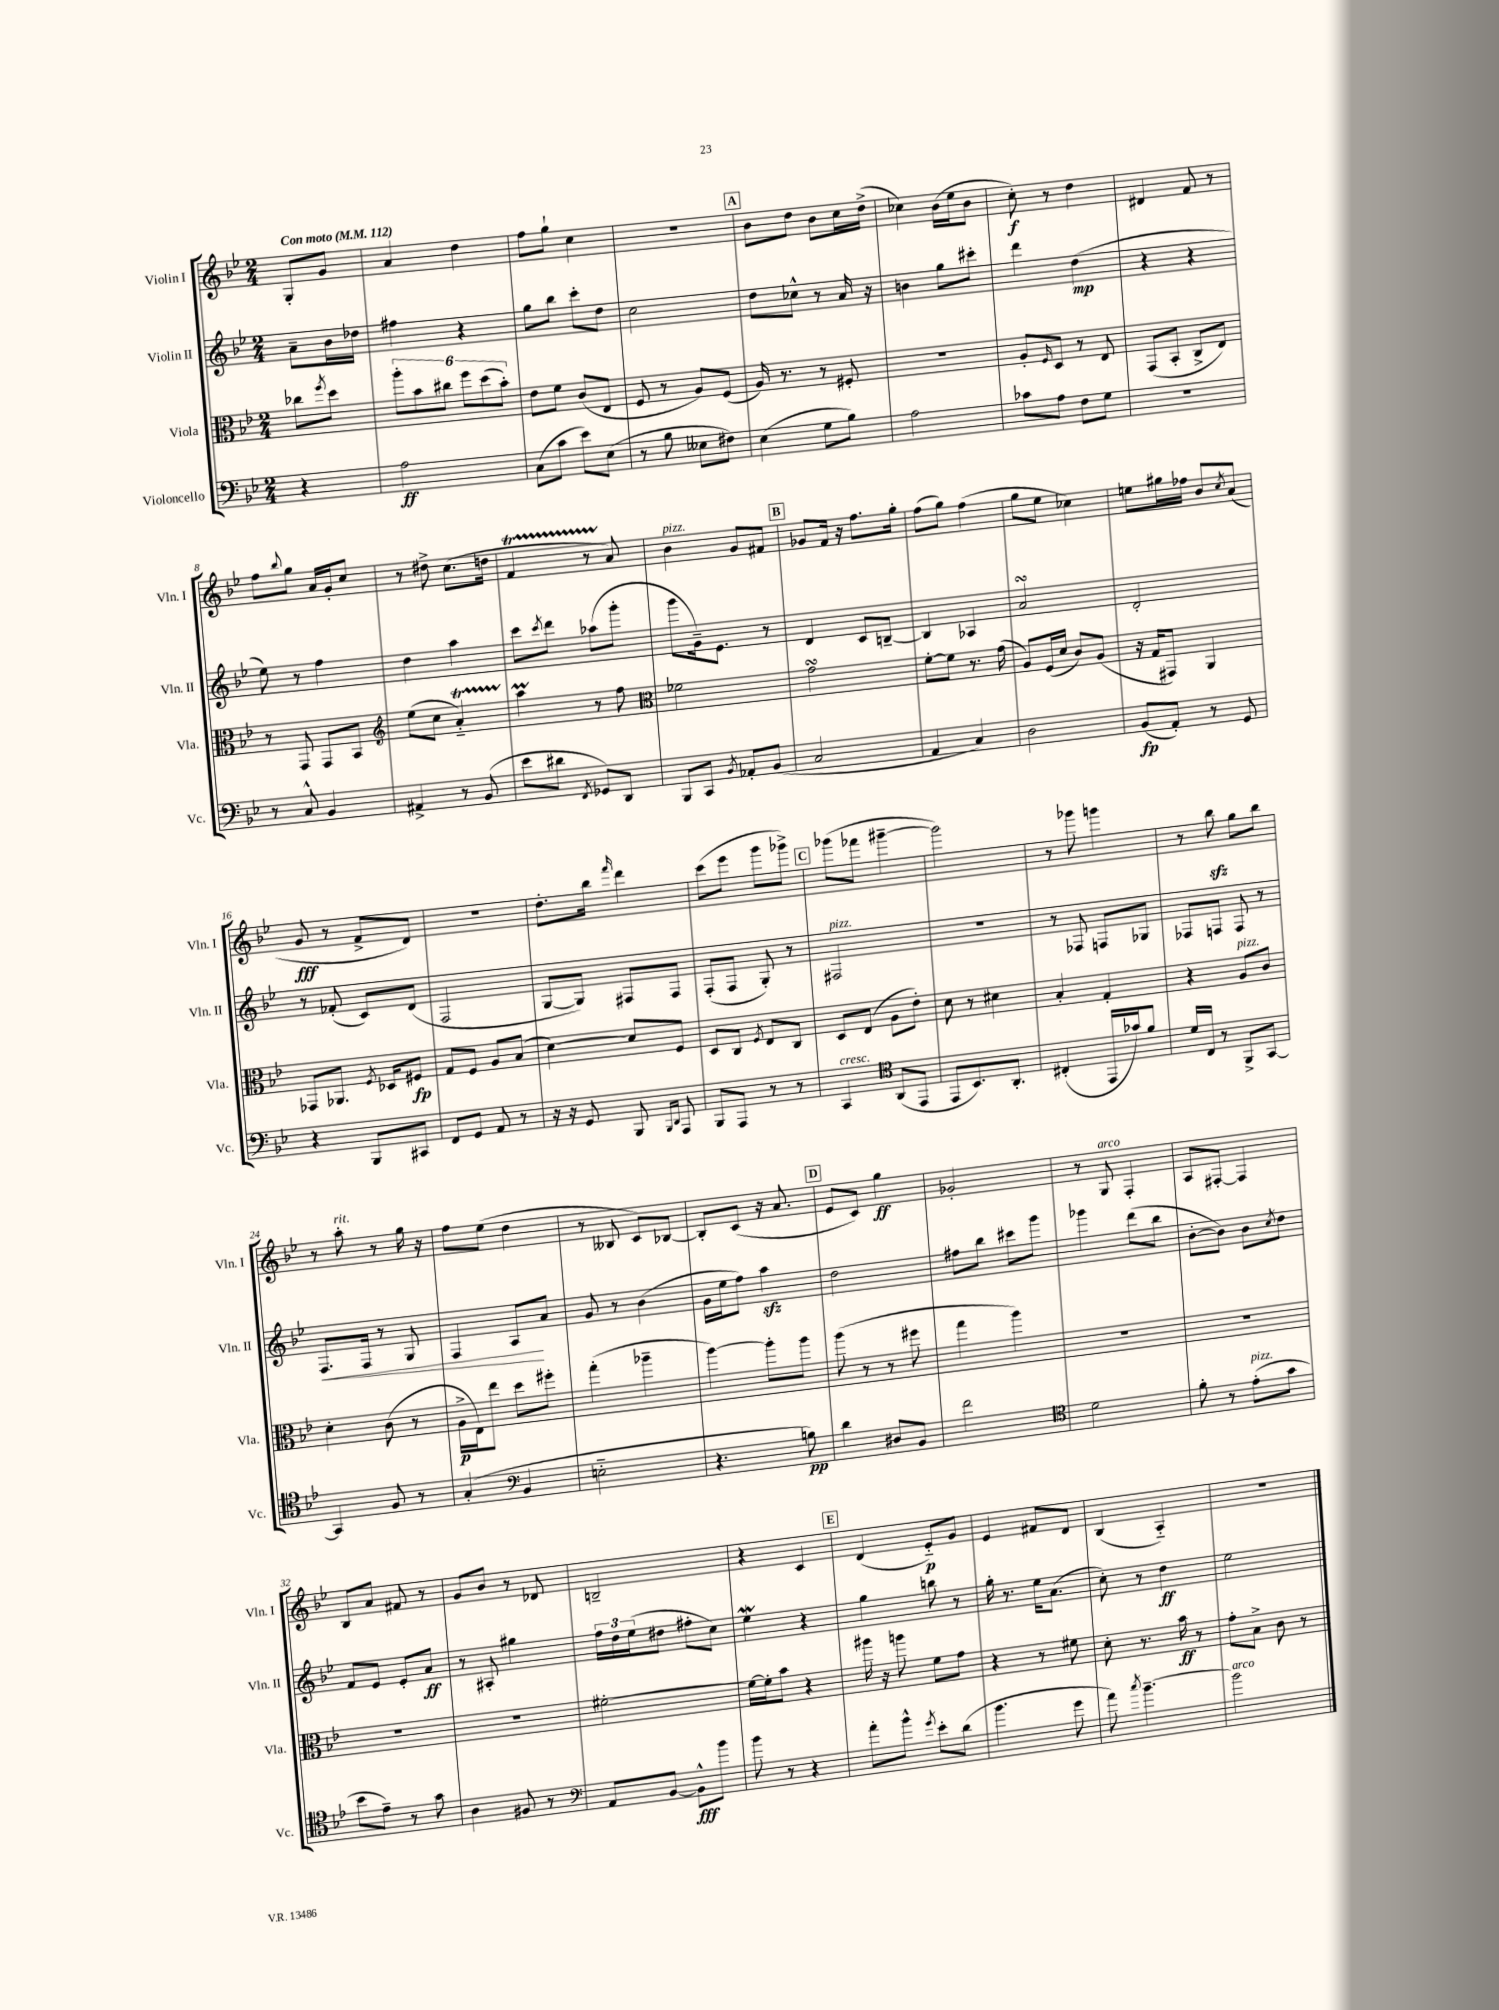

**kern	**dynam	**kern	**dynam	**kern	**dynam	**kern	**dynam
*part4	*part4	*part3	*part3	*part2	*part2	*part1	*part1
*staff4	*staff4	*staff3	*staff3	*staff2	*staff2	*staff1	*staff1
*I"Violoncello	*	*I"Viola	*	*I"Violin II	*	*I"Violin I	*
*I'Vc.	*	*I'Vla.	*	*I'Vln. II	*	*I'Vln. I	*
*clefF4	*	*clefC3	*	*clefG2	*	*clefG2	*
*k[b-e-]	*	*k[b-e-]	*	*k[b-e-]	*	*k[b-e-]	*
*M2/4	*	*M2/4	*	*M2/4	*	*M2/4	*
*MM112	*	*MM112	*	*MM112	*	*MM112	*
=	=	=	=	=	=	=	=
!	!	!	!	!	!	!LO:TX:a:B:t=Con moto	!
4r	.	8cc-X\L	.	8a~\L	.	8G'/L	.
.	.	8qff/	.	.	.	.	.
.	.	8dd\J	.	16b-\L	.	8g/J	.
.	.	.	.	16dd-X\JJ	.	.	.
=1	=1	=1	=1	=1	=1	=1	=1
2A\	ff	12aa'\L	.	4ff#X\	.	4a/	.
.	.	12b-\	.	.	.	.	.
.	.	12cc#X\J	.	.	.	.	.
.	.	12ff\L	.	4r	.	4dd\	.
.	.	(12dd\	.	.	.	.	.
.	.	12b-'\J)	.	.	.	.	.
=2	=2	=2	=2	=2	=2	=2	=2
(8C\L	.	8e-\L	.	8gg\L	.	8ff\L	.
8c\J	.	8f\J	.	8bb-\J	.	8gg`\J	.
8e-\L)	.	(8c/L	.	8ccc'\L	.	4cc\	.
(8E-\J	.	8E-/J	.	8dd\J	.	.	.
=3	=3	=3	=3	=3	=3	=3	=3
8r	.	8F/	.	2cc\	.	2r	.
8B-\	.	8r	.	.	.	.	.
8E--X\L	.	8A/L)	.	.	.	.	.
8F#X\J)	.	(8F/J	.	.	.	.	.
!!LO:REH:place=s1:t=A
=4	=4	=4	=4	=4	=4	=4	=4
(4E-\	.	16A/)	.	8dd\L	.	8b-\L	.
.	.	8.r	.	.	.	.	.
.	.	.	.	8cc-X^^\J	.	8dd\J	.
8G\L	.	8r	.	8r	.	8b-\L	.
8B-\J)	.	8F#X'/	.	16a/	.	16cc\L	.
.	.	.	.	16r	.	(16dd^\JJ	.
=5	=5	=5	=5	=5	=5	=5	=5
2A\	.	2r	.	4bn\	.	4cc-X\)	.
.	.	.	.	8gg\L	.	(16b-\LL	.
.	.	.	.	.	.	16ee-\J	.
.	.	.	.	8ccc#X'\J	.	8b-\J	.
=6	=6	=6	=6	=6	=6	=6	=6
8c-X\L	.	8A'/L	.	4ddd\	.	8cc'\)	f
.	.	16qqF/	.	.	.	.	.
8A\J	.	8D/J	.	.	.	8r	.
8F\L	.	8r	.	(4dd\	mp	4dd\	.
8G\J	.	8E-/	.	.	.	.	.
=7	=7	=7	=7	=7	=7	=7	=7
2r	.	(8GG/L	.	4r	.	4d#X/	.
.	.	8BB-'/J	.	.	.	.	.
.	.	8C^/L	.	4r	.	8f/	.
.	.	8E-/J)	.	.	.	8r	.
!!LO:LB:g=z
=8	=8	=8	=8	=8	=8	=8	=8
8r	.	8r	.	8ee-\)	.	8ff\L	.
.	.	.	.	.	.	8qqbb-/	.
8C^^/	.	8GG/	.	8r	.	8gg\J	.
4BB-/	.	8GG/L	.	4ff\	.	16a/LL	.
.	.	.	.	.	.	16g'/J	.
.	.	8BB-/J	.	.	.	8cc/J	.
=9	=9	=9	=9	=9	=9	=9	=9
*	*	*clefG2	*	*	*	*	*
4AA#X^/	.	(8ee-\L	.	4dd\	.	8r	.
.	.	8cc\J	.	.	.	8dd#X^\	.
8r	.	4at/)	.	4aa\	.	(8.cc\L	.
(8BB-/	.	.	.	.	.	.	.
.	.	.	.	.	.	16ddn\Jk	.
=10	=10	=10	=10	=10	=10	=10	=10
8e-\L	.	4aam\	.	8ccc\L	.	4fT/	.
.	.	.	.	8qccc/	.	.	.
8d#X\J	.	.	.	8ddd\J	.	.	.
8qFF/	.	.	.	.	.	.	.
8GG-X/L)	.	8r	.	(8aa-X\L	.	8r	.
8DD/J	.	8ff\	.	8ggg'\J	.	8a/)	.
=11	=11	=11	=11	=11	=11	=11	=11
*	*	*clefC3	*	*	*	*	*
!	!	!	!	!	!	!LO:TX:a:i:t=pizz.	!
8BBB-/L	.	2f-X\	.	8ggg\L	.	4b-\	.
8CC/J	.	.	.	16g~\k)	.	.	.
.	.	.	.	8.e-\J	.	.	.
8qBB-/	.	.	.	.	.	.	.
8AA-X'/L	.	.	.	.	.	8g/L	.
(8BB-/J	.	.	.	8r	.	8f#X/J	.
!!LO:REH:place=s1:t=B
=12	=12	=12	=12	=12	=12	=12	=12
2C/	.	2gsSSS\	.	4d/	.	8g-X/L	.
.	.	.	.	.	.	16f/Jk	.
.	.	.	.	.	.	16r	.
.	.	.	.	8c/L	.	8.ff\L	.
.	.	.	.	[8Bn~/J	.	.	.
.	.	.	.	.	.	16gg'\Jk	.
=13	=13	=13	=13	=13	=13	=13	=13
4AA/	.	[8f'\L	.	4B/]	.	(8ff\L	.
.	.	8f\J]	.	.	.	8gg\J)	.
4C/)	.	8.r	.	4A-X/	.	(4ff\	.
.	.	(16g\	.	.	.	.	.
=14	=14	=14	=14	=14	=14	=14	=14
2D\	.	8A/L)	.	2asSsS/	.	8gg\L	.
.	.	(16F/L	.	.	.	8ee-\J	.
.	.	16d/JJ	.	.	.	.	.
.	.	8c/L)	.	.	.	4cc-X\)	.
.	.	(8A/J	.	.	.	.	.
=15	=15	=15	=15	=15	=15	=15	=15
(8BB-/L	fp	16r	.	2d'/	.	8een\L	.
.	.	16G/KL	.	.	.	.	.
8AA'/J)	.	8GG#X/J)	.	.	.	16gg#X\L	.
.	.	.	.	.	.	16ff-X\JJ	.
8r	.	4AA/	.	.	.	8b-/L	.
.	.	.	.	.	.	8qcc/	.
8GG/	.	.	.	.	.	(8a/J	.
!!LO:LB:g=z
=16	=16	=16	=16	=16	=16	=16	=16
4r	.	8GG-X/L	.	8r	.	8g/	fff
.	.	8.AA-X/J	.	(8f-X'/	.	8r	.
8BBB-/L	.	.	.	8c/L)	.	8f^/L	.
.	.	8qF/	.	.	.	.	.
.	.	16D-X/KL	.	.	.	.	.
8CC#X/J	.	8F#X/J	fp	(8d/J	.	8d/J)	.
=17	=17	=17	=17	=17	=17	=17	=17
8FF/L	.	8G/L	.	2F/	.	2r	.
8GG/J	.	8F/J	.	.	.	.	.
8AA/	.	8A/L	.	.	.	.	.
8r	.	(8B-/J	.	.	.	.	.
=18	=18	=18	=18	=18	=18	=18	=18
16r	.	[4d\)	.	[8G/L	.	8.dd'\L	.
16r	.	.	.	.	.	.	.
8GG/	.	.	.	8G/J])	.	.	.
.	.	.	.	.	.	16bb-\Jk	.
.	.	.	.	.	.	16qqfff/	.
8BBB-/	.	8d/L]	.	8F#X/L	.	4ddd\	.
16qqBBB-/LL	.	.	.	.	.	.	.
16qqDD/JJ	.	.	.	.	.	.	.
8AAA/	.	8F/J	.	8F#/J	.	.	.
=19	=19	=19	=19	=19	=19	=19	=19
8BBB-/L	.	8D/L	.	(8F'/L	.	(8ccc\L	.
8AAA/J	.	8C/J	.	8F/J	.	8eee-\J	.
.	.	8qF/	.	.	.	.	.
8r	.	8E-/L	.	8G'/)	.	8ggg\L	.
8r	.	8C/J	.	8r	.	8ggg-X^\J)	.
!!LO:REH:place=s1:t=C
=20	=20	=20	=20	=20	=20	=20	=20
!	!	!	!	!LO:TX:a:i:t=pizz.	!	!	!
!LO:TX:a:i:t=cresc.	!	!	!	!	!	!	!
4CC/	.	8D/L	.	2F#X/	.	(8ggg-X\L	.
.	.	(8E-/J	.	.	.	8fff-X\J	.
*clefC4	*	*	*	*	*	*	*
(8AA/L	.	8A\L	.	.	.	[4ggg#X~\	.
8EE-/J	.	8e-'\J)	.	.	.	.	.
=21	=21	=21	=21	=21	=21	=21	=21
8EE-/L	.	8d\	.	2r	.	2ggg#\])	.
8.BB-/)	.	8r	.	.	.	.	.
.	.	4d#X\	.	.	.	.	.
8.AA'/J	.	.	.	.	.	.	.
=22	=22	=22	=22	=22	=22	=22	=22
(4C#X'/	.	4B-'/	.	8r	.	8r	.
.	.	.	.	8F-X/	.	8ggg-X\	.
16EE-/LL	.	4G'/	.	8Fn/L	.	4gggn\	.
16g-X/J)	.	.	.	.	.	.	.
8f/J	.	.	.	8G-X/J	.	.	.
=23	=23	=23	=23	=23	=23	=23	=23
16d/LL	.	4r	.	8F-X/L	.	8r	.
16C/JJ	.	.	.	.	.	.	.
8r	.	.	.	8Fn/J	.	8bb-zz\	.
!	!	!LO:TX:a:i:t=pizz.	!	!	!	!	!
8FF^/L	.	8A/L	.	8F/	.	8gg\L	.
[8GG/J	.	8c/J	.	8r	.	8bb-\J	.
!!LO:LB:g=z
=24	=24	=24	=24	=24	=24	=24	=24
!	!	!	!	!	!LO:HP:b	!	!
4GG/]	.	4d'\	.	8.F/L	<	8r	.
!	!	!	!	!	!	!LO:TX:a:i:t=rit.	!
.	.	.	.	.	.	8aa'\	.
.	.	.	.	16F/Jk	.	.	.
8F/	.	(8c\	.	8r	.	8r	.
8r	.	8r	.	8G/	.	16gg\	.
.	.	.	.	.	.	16r	.
=25	=25	=25	=25	=25	=25	=25	=25
(4G'/	.	16A^\LL	p	4F/	.	8ff\L	.
.	.	16E-\J)	.	.	.	.	.
.	.	8ee-\J	.	.	.	(8ee-\J	.
*clefF4	*	*	*	*	*	*	*
4BB-/	.	8dd\L	.	8A/L	.	4dd\	.
.	.	8ff#X'\J	.	8a/J	[	.	.
=26	=26	=26	=26	=26	=26	=26	=26
2En\	.	(4gg'\	.	8g/	.	8r	.
.	.	.	.	8r	.	8B--X/	.
.	.	4aa-X~\	.	(4b-\	.	8c/L)	.
.	.	.	.	.	.	[8B-X/J	.
=27	=27	=27	=27	=27	=27	=27	=27
4.r	.	[4aa\)	.	16g\LL	.	8B-'/L]	.
.	.	.	.	16ee-\J	.	.	.
.	.	.	.	8ff\J)	.	(8c/J	.
.	.	8aa'\L]	.	4aazz\	.	16r	.
.	.	.	.	.	.	8.a/	.
8Bn\)	pp	8aa\J	.	.	.	.	.
!!LO:REH:place=s1:t=D
=28	=28	=28	=28	=28	=28	=28	=28
4d\	.	(8aa\	.	2dd\	.	8e-/L	.
.	.	8r	.	.	.	8c/J)	.
8D#X/L	.	8r	.	.	.	4gg\	ff
8BB-/J	.	8ff#X\	.	.	.	.	.
=29	=29	=29	=29	=29	=29	=29	=29
2f\	.	4gg\	.	8ff#X\L	.	2g-X'/	.
.	.	.	.	8bb-\J	.	.	.
.	.	4aa\)	.	8ccc#X\L	.	.	.
.	.	.	.	8ggg\J	.	.	.
=30	=30	=30	=30	=30	=30	=30	=30
*clefC4	*	*	*	*	*	*	*
2d\	.	2r	.	4ggg-X\	.	8r	.
!	!	!	!	!	!	!LO:TX:a:i:t=arco	!
.	.	.	.	.	.	8G/	.
.	.	.	.	(8ddd\L	.	4F'/	.
.	.	.	.	8bb-\J	.	.	.
=31	=31	=31	=31	=31	=31	=31	=31
8f'\	.	2r	.	[8b-'\L	.	8A/L	.
8r	.	.	.	8b-\J])	.	[8F#X'/J	.
!LO:TX:a:i:t=pizz.	!	!	!	!	!	!	!
(8e-'\L	.	.	.	8b-\L	.	4F#/]	.
.	.	.	.	8qcc/	.	.	.
8g\J	.	.	.	8dd\J	.	.	.
!!LO:LB:g=z
=32	=32	=32	=32	=32	=32	=32	=32
8b-\L	.	2r	.	8f/L	.	8B-/L	.
8e-~\J)	.	.	.	8e-/J	.	8a/J	.
8r	.	.	.	8e-'/L	.	8f#X/	.
8g\	.	.	.	8a/J	ff	8r	.
=33	=33	=33	=33	=33	=33	=33	=33
4A\	.	2r	.	8r	.	8g/L	.
.	.	.	.	8A#X'/	.	8b-/J	.
8F#X/	.	.	.	4gg#X\	.	8r	.
8r	.	.	.	.	.	8d-X/	.
=34	=34	=34	=34	=34	=34	=34	=34
*clefF4	*	*	*	*	*	*	*
8AA/L	.	[2f#X'\	.	24ff\LL	.	2Bn~/	.
.	.	.	.	24dd\	.	.	.
.	.	.	.	(24ee-\J	.	.	.
[8BB-/J	.	.	.	8dd#X\J	.	.	.
8BB-^^\L]	fff	.	.	8ff#X'\L	.	.	.
8b-\J	.	.	.	8cc\J)	.	.	.
=35	=35	=35	=35	=35	=35	=35	=35
8b-\	.	16f#\LL_	.	4ee-w\	.	4r	.
.	.	16f#'\J]	.	.	.	.	.
8r	.	8b-\J	.	.	.	.	.
4r	.	4r	.	4r	.	4c/	.
!!LO:REH:place=s1:t=E
=36	=36	=36	=36	=36	=36	=36	=36
8a'\L	.	16aa#X\	.	4gg\	.	(4d/	.
.	.	16r	.	.	.	.	.
8b-^^\J	.	8aan\	.	.	.	.	.
8qg/	.	.	.	.	.	.	.
8e-'\L	.	8f\L	.	8bbn\	.	8e-/L)	p
(8d\J	.	8g\J	.	8r	.	8g/J	.
=37	=37	=37	=37	=37	=37	=37	=37
4.b-\	.	4r	.	16gg'\	.	4e-/	.
.	.	.	.	8.r	.	.	.
.	.	8r	.	16ee-\KL	.	8f#X/L	.
.	.	.	.	(8.a\J	.	.	.
8g\	.	8f#X\	.	.	.	8d/J	.
=38	=38	=38	=38	=38	=38	=38	=38
8a\)	.	8d'\	.	8cc'\)	.	(4B-/	.
8qcc/	.	.	.	.	.	.	.
[4.b-~\	.	8.r	.	8r	.	.	.
.	.	.	.	4dd\	ff	4A/)	.
.	.	16b-\	ff	.	.	.	.
.	.	8r	.	.	.	.	.
=39	=39	=39	=39	=39	=39	=39	=39
!LO:TX:a:i:t=arco	!	!	!	!	!	!	!
2b-\]	.	8g'\L	.	2ee-\	.	2r	.
.	.	8B-^\J	.	.	.	.	.
.	.	8c\	.	.	.	.	.
.	.	8r	.	.	.	.	.
==	==	==	==	==	==	==	==
*-	*-	*-	*-	*-	*-	*-	*-
